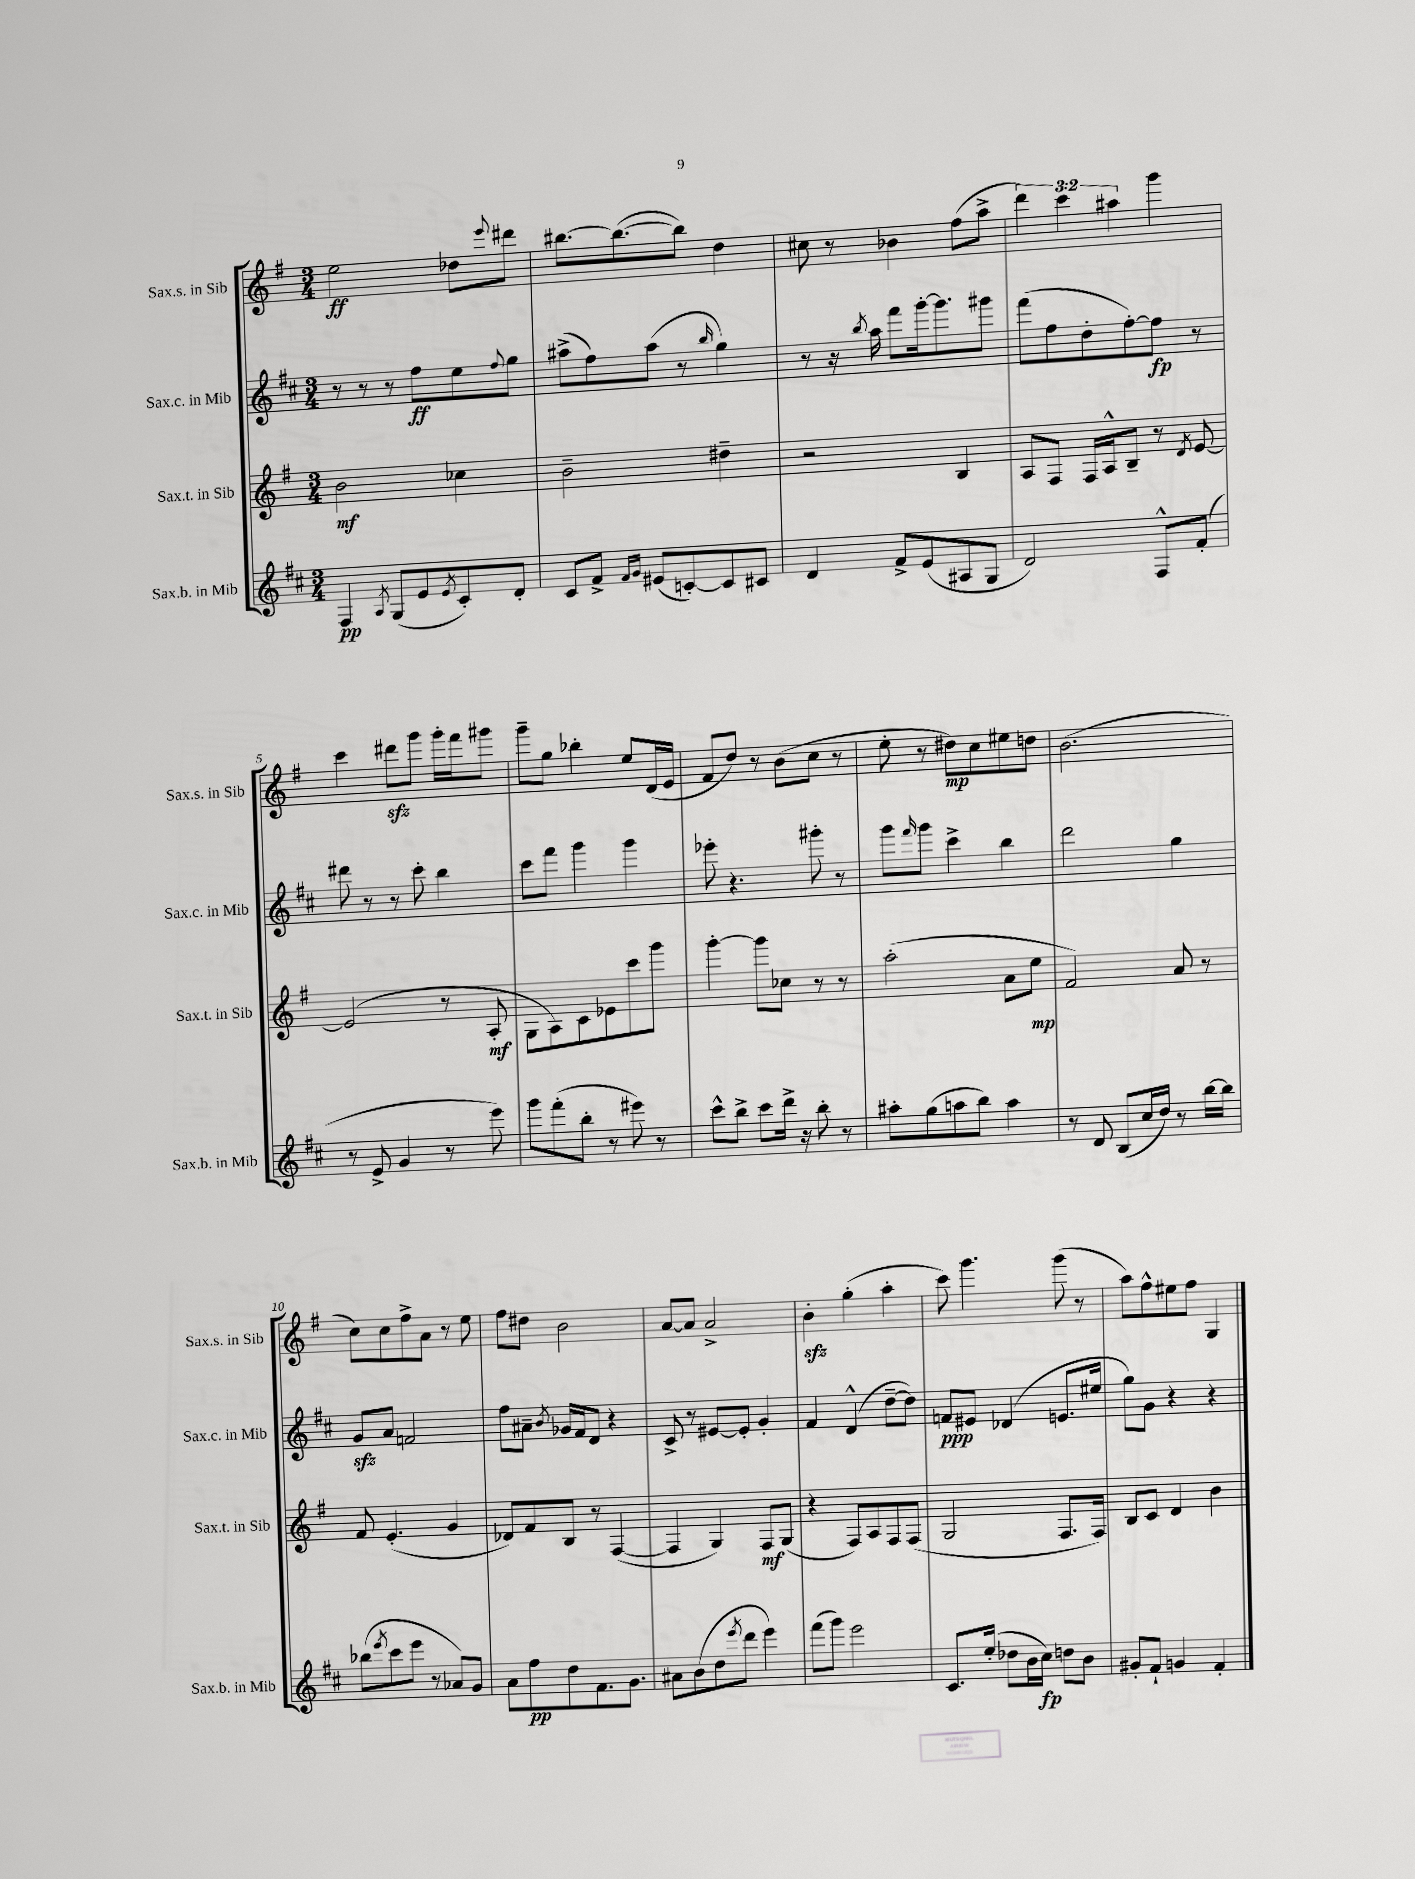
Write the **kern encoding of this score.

**kern	**kern	**kern	**kern
*staff4	*staff3	*staff2	*staff1
*clefG2	*clefG2	*clefG2	*clefG2
*k[f#c#]	*k[f#]	*k[f#c#]	*k[f#]
*M3/4	*M3/4	*M3/4	*M3/4
4F#	2b	8r	2ee
.	.	8r	.
8qA	.	.	.
(8G	.	8r	.
8e	.	8ff#	.
8qe	.	.	.
8c#')	4cc-	8ee	8dd-
.	.	8qqff#	8qqeee
8d'	.	8gg	8ddd#
=	=	=	=
8c#	2b~	(8aa#^	[8.bb#
8f#^	.	8ff#)	.
.	.	.	(8.bb#_
16qqf#	.	.	.
16qqg	.	.	.
(8e#	.	(8aa#	.
[8c')	.	8r	8bb#])
.	.	16qqbb	.
8c]	4dd#~	4gg)	4dd
8c#	.	.	.
=	=	=	=
4d	2r	8r	8cc#
.	.	16r	8r
.	.	8qbb	.
.	.	16aa	.
8f#^	.	8fff#	4b-
(8e	.	[16ggg'	.
.	.	8.ggg]	.
8A#	4B	.	(8ff#
8G	.	8ggg#	8aa^
=	=	=	=
2d)	8A	(8fff#	6ddd)
.	8F#	8ff#	.
.	.	.	6ccc
.	16F#	8dd'	.
.	16A^^	.	.
.	.	.	6aa#
.	8B~	[8ff#')	.
8F#^^	8r	8ff#]	4ggg
.	8qd	.	.
(8f#'	[8e	8r	.
=	=	=	=
8r	(2e]	8ddd#	4ccc
8e^	.	8r	.
4g	.	8r	8ddd#
.	.	8ccc#'	8ggg
8r	8r	4bb	16ggg'
.	.	.	16fff#
8eee)	8A'	.	8ggg#
=	=	=	=
8ggg	8G	8ccc#	8ggg~
(8fff#'	8A)	8fff#	8gg
8bb'	8c	4ggg	4bb-'
8r	8e-	.	.
8eee#)	8ccc	4ggg	8ee
8r	8ggg	.	(16d
.	.	.	16e
=	=	=	=
8ccc#^^	[4ggg'	8eee-'	8f#
8bb^	.	4.r	8dd)
8ccc#	8ggg]	.	8r
16ddd^	8cc-	.	(8b
16r	.	.	.
8bb'	8r	8ggg#'	8cc
8r	8r	8r	8r
=	=	=	=
8aa#'	(2aa'	8ggg	8ee'
.	.	16qqfff#	.
(8gg	.	8ggg	8r
8aa	.	4ccc#^	8dd#)
8bb)	.	.	8cc
4aa	8a	4bb	8ee#
.	8ee	.	8dd
=	=	=	=
8r	2f#)	2ddd	(2.b
8d	.	.	.
(8B	.	.	.
16cc#	.	.	.
16dd)	.	.	.
8r	8a	4gg	.
[16bb	8r	.	.
16bb]	.	.	.
=	=	=	=
(8bb-	8f#	8g	8cc)
8qeee	.	.	.
8ccc#	(4.e'	8a	8cc
8eee	.	2f	8ff#^
8r	.	.	8a
8a-)	4g	.	8r
8g	.	.	8ee
=	=	=	=
8a	8d-)	8ff#	8ff#
8ff#	8f#	8a#~	8dd#
.	.	8qb	.
8dd	8B	16g-	2b
.	.	16f#	.
8.f#	8r	8d	.
.	([4F#	4r	.
8.g	.	.	.
=	=	=	=
8a#	4F#]	8c#^	[8a
(8b	.	8r	8a]
8dd	4G)	[8e#	2a^
8qeee	.	.	.
8ddd	.	8e#']	.
4eee)	8F#	4g'	.
.	(8G	.	.
=	=	=	=
(8fff#	4r	4f#	4b'
8ggg)	.	.	.
2eee	8F#)	(4d^^	(4gg'
.	8A	.	.
.	8F#	[8dd~	4aa'
.	(8F#	8dd])	.
=	=	=	=
8.c#	2G	8f	8ccc)
.	.	8e#	4.ggg
(16ee'	.	.	.
8dd-	.	(4d-	.
16b	.	.	.
16cc#)	.	.	.
8dd	8.F#	8.e	(8ggg
8b	.	.	8r
.	16F#)	16ee#	.
=	=	=	=
8g#'	8B	8gg)	8aa)
8f#`	8c	8g	8ff#^^
4g	4d	4r	8ee#
.	.	.	8ff#
4f#'	4b	4r	4G
==	==	==	==
*-	*-	*-	*-
